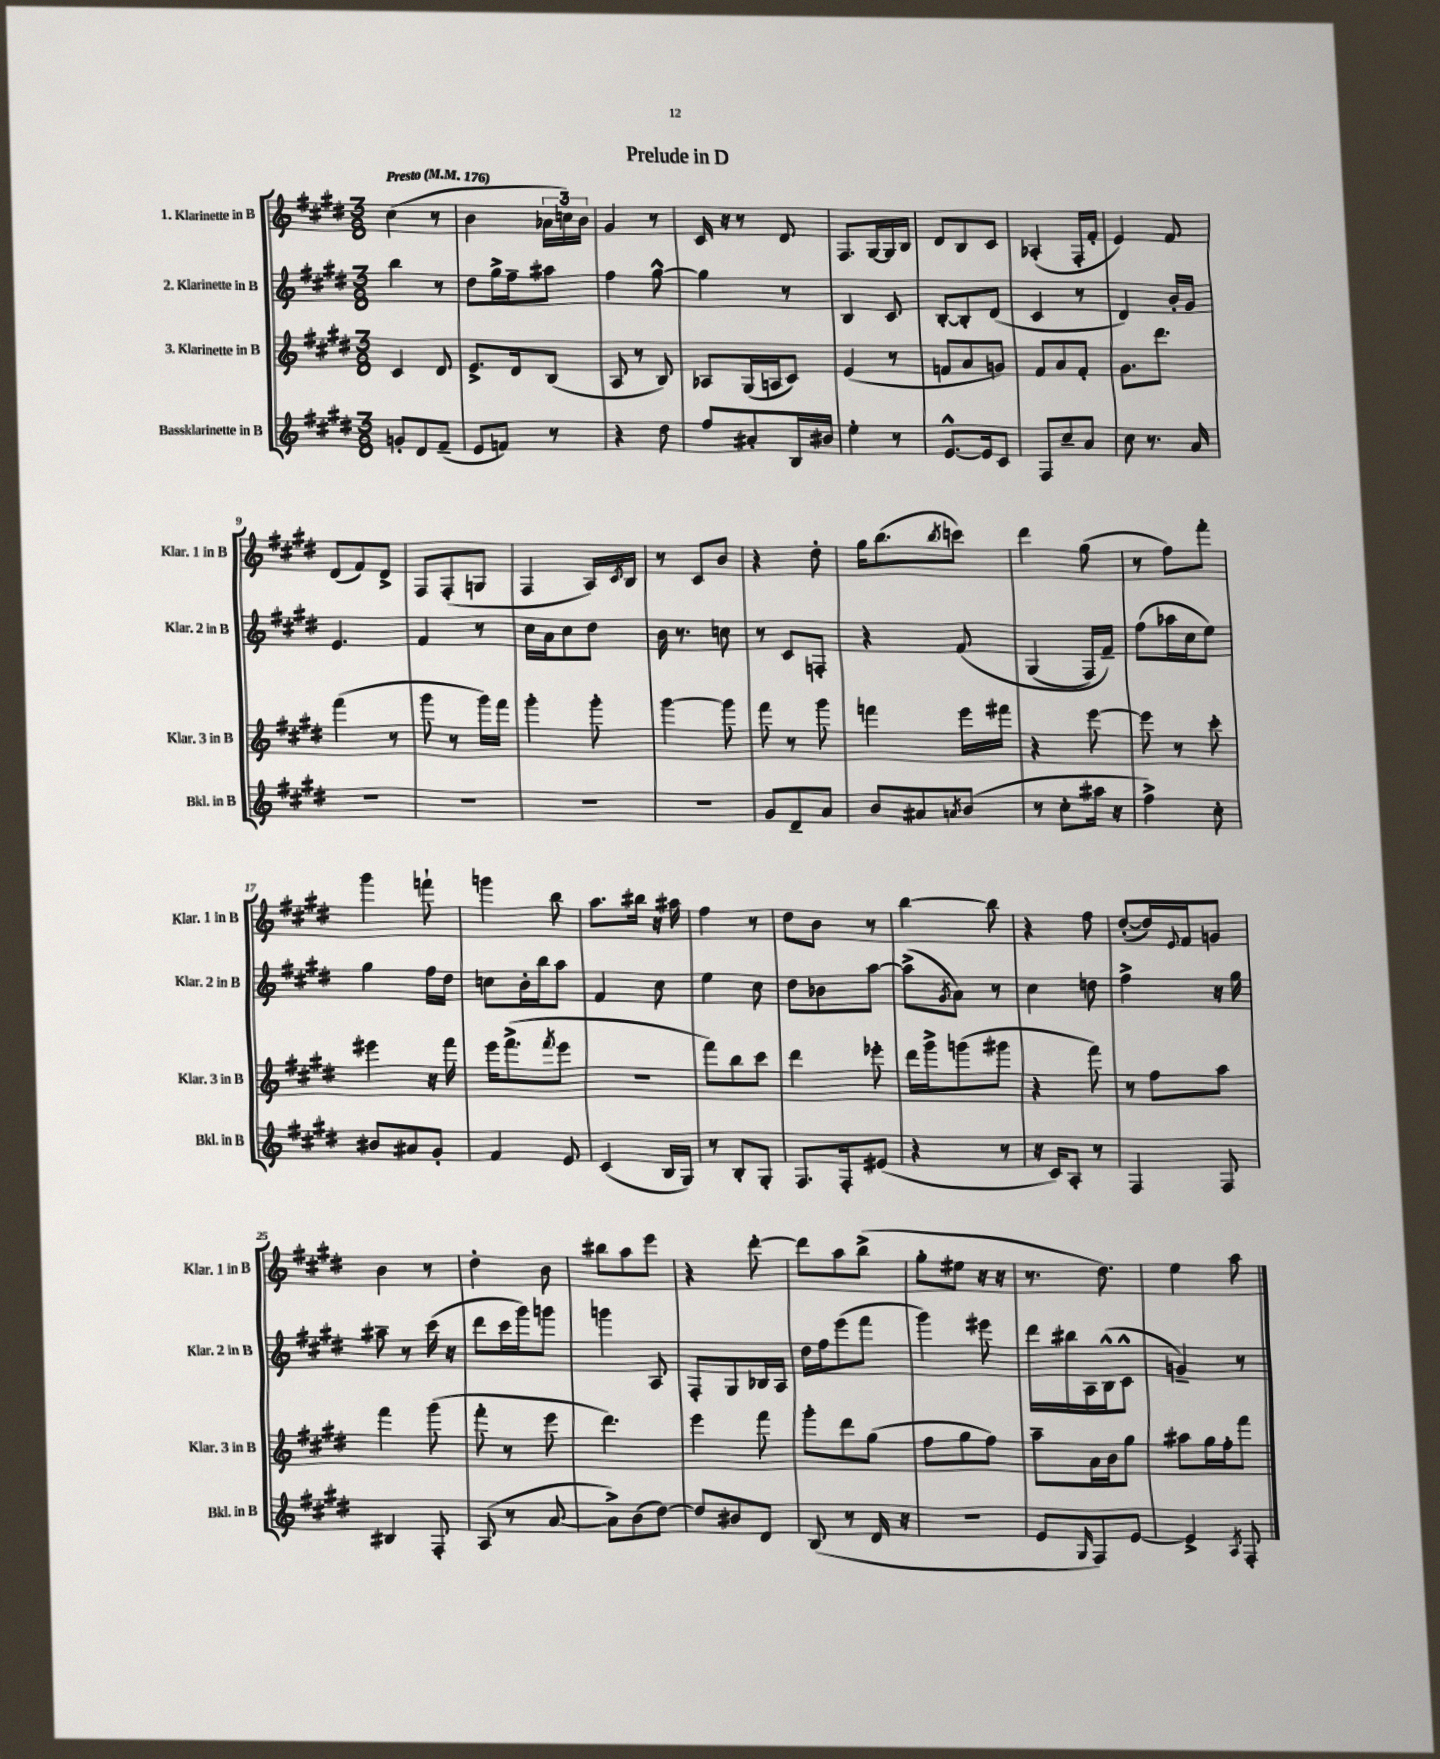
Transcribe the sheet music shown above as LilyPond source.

\header { title = "Prelude in D" }
<<
\new StaffGroup <<
\new Staff = "s0" \with { instrumentName = "1. Klarinette in B" shortInstrumentName = "Klar. 1 in B" } {
    \clef treble \key e \major \numericTimeSignature \time 3/8 \tempo "Presto" 4 = 176
    cis''4( r8 |
    b'4 \tuplet 3/2 { aes'16 c''16) b'16 } |
    gis'4 r8 |
    cis'16 r16 r8 dis'8 |
    fis8. gis16~ gis16 b16 |
    dis'8 b8 cis'8 |
    aes4-.( fis16-. fis'16-. |
    e'4) fis'8 |
    dis'8( fis'8) dis'8-> |
    fis8 fis8-.( g8 |
    fis4 a16) \acciaccatura { cis'8 } b16 |
    r8 cis'8 b'8 |
    r4 dis''8-. |
    gis''16 b''8.( \acciaccatura { b''8 } c'''8) |
    dis'''4 gis''8( |
    r8 fis''8) fis'''8-. |
    gis'''4 f'''8-! |
    g'''4 b''8 |
    a''8. bis''16 r16 ais''16 |
    fis''4 r8 |
    dis''8 b'8 r8 |
    b''4~ b''8 |
    r4 fis''8 |
    dis''8~-.( dis''16) \appoggiatura { e'8 } fis'16 g'8 |
    b'4 r8 |
    dis''4-. b'8 |
    bis''8 a''8 e'''8 |
    r4 dis'''8~-. |
    dis'''8 a''8 b''8->( |
    gis''8-. eis''8 r16 r16 |
    r8. dis''8.) |
    e''4 a''8 \bar "|." |
}
\new Staff = "s1" \with { instrumentName = "2. Klarinette in B" shortInstrumentName = "Klar. 2 in B" } {
    \clef treble \key e \major \numericTimeSignature \time 3/8
    b''4 r8 |
    dis''8 gis''16-> fis''16-- ais''8 |
    fis''4 gis''8~-^ |
    gis''4 r8 |
    b4 cis'8 |
    b8~-. b8-. dis'8( |
    cis'4 r8 |
    dis'4) b'16-. gis'16 |
    e'4. |
    fis'4 r8 |
    cis''16 a'16 cis''8 dis''8 |
    b'16 r8. c''8 |
    r8 cis'8 f8-. |
    r4 fis'8\( |
    gis4( fis16) fis'16--\) |
    fis''8( aes''16 cis''16 e''8) |
    gis''4 fis''16 dis''16 |
    c''8 b'16-. b''16 a''8 |
    fis'4 cis''8 |
    e''4 cis''8 |
    dis''8 bes'8 a''8~ |
    a''8->( \acciaccatura { gis'8 } a'8) r8 |
    cis''4 d''8 |
    fis''4-> r16 gis''16 |
    ais''8-- r8 cis'''16( r16 |
    dis'''8 cis'''16 gis'''16) g'''8 |
    g'''4 a8 |
    fis8-. gis8 bes16 a16 |
    dis''16 fis''16 e'''8( fis'''8 |
    gis'''4) eis'''8 |
    dis'''16 bis''16 a16 b16-^( cis'8-^ |
    g'4--) r8 \bar "|." |
}
\new Staff = "s2" \with { instrumentName = "3. Klarinette in B" shortInstrumentName = "Klar. 3 in B" } {
    \clef treble \key e \major \numericTimeSignature \time 3/8
    cis'4 dis'8 |
    e'8.-> dis'16 b8( |
    a8 r8 b8) |
    aes8 gis16( a16 cis'8) |
    e'4( r8 |
    f'8 a'8 g'8) |
    fis'8 a'8 fis'8-. |
    gis'8. dis'''8. |
    fis'''4( r8 |
    gis'''8 r8 gis'''16) fis'''16 |
    gis'''4-. gis'''8-. |
    gis'''4~ gis'''8 |
    fis'''8 r8 gis'''8 |
    f'''4 e'''16 fis'''16 |
    r4 e'''8~ |
    e'''8 r8 cis'''8-. |
    eis'''4 r16 fis'''16 |
    e'''16 fis'''8.->( \acciaccatura { fis'''8 } e'''8 |
    R4. |
    fis'''8) b''8 cis'''8 |
    dis'''4 ees'''8-. |
    dis'''16 gis'''16-> g'''8( gis'''8 |
    r4 fis'''8) |
    r8 fis''8 a''8 |
    fis'''4 gis'''8( |
    fis'''8-. r8 e'''8 |
    dis'''4.) |
    e'''4 fis'''8 |
    gis'''8-. dis'''8 gis''8( |
    fis''8 gis''8 fis''8) |
    a''8-- a'16 b'16 gis''8 |
    ais''8 gis''16 fis''16-. fis'''8 \bar "|." |
}
\new Staff = "s3" \with { instrumentName = "Bassklarinette in B" shortInstrumentName = "Bkl. in B" } {
    \clef treble \key e \major \numericTimeSignature \time 3/8
    g'8-. dis'8 fis'8--( |
    e'8 f'8) r8 |
    r4 dis''8 |
    fis''8 ais'8-. b16 bis'16 |
    e''4-. r8 |
    e'8.~-^ e'16 cis'8 |
    fis8 cis''8-- a'8 |
    cis''8 r8. a'16 |
    R4. |
    R4. |
    R4. |
    R4. |
    gis'8 dis'8-- a'8 |
    b'8 ais'8 \acciaccatura { a'8 } b'8( |
    r8 cis''8-. ais''16 r16 |
    fis''4->) cis''8-. |
    bis'8 ais'8 gis'8-. |
    fis'4 e'8 |
    cis'4( b16 gis16) |
    r8 b8-. gis8-. |
    fis8. fis16-. eis'8( |
    r4 r8 |
    r16 cis'16) a8-. r8 |
    fis4 fis8 |
    bis4 fis8-. |
    a8( r8 a'8~ |
    a'8->) b'8( dis''8~) |
    dis''8 bis'8 dis'8 |
    b8( r8 dis'16 r16 |
    R4. |
    e'8 \grace { gis16 } fis8) e'8~ |
    e'4-> \acciaccatura { a8 } fis8-. \bar "|." |
}
>>
>>
